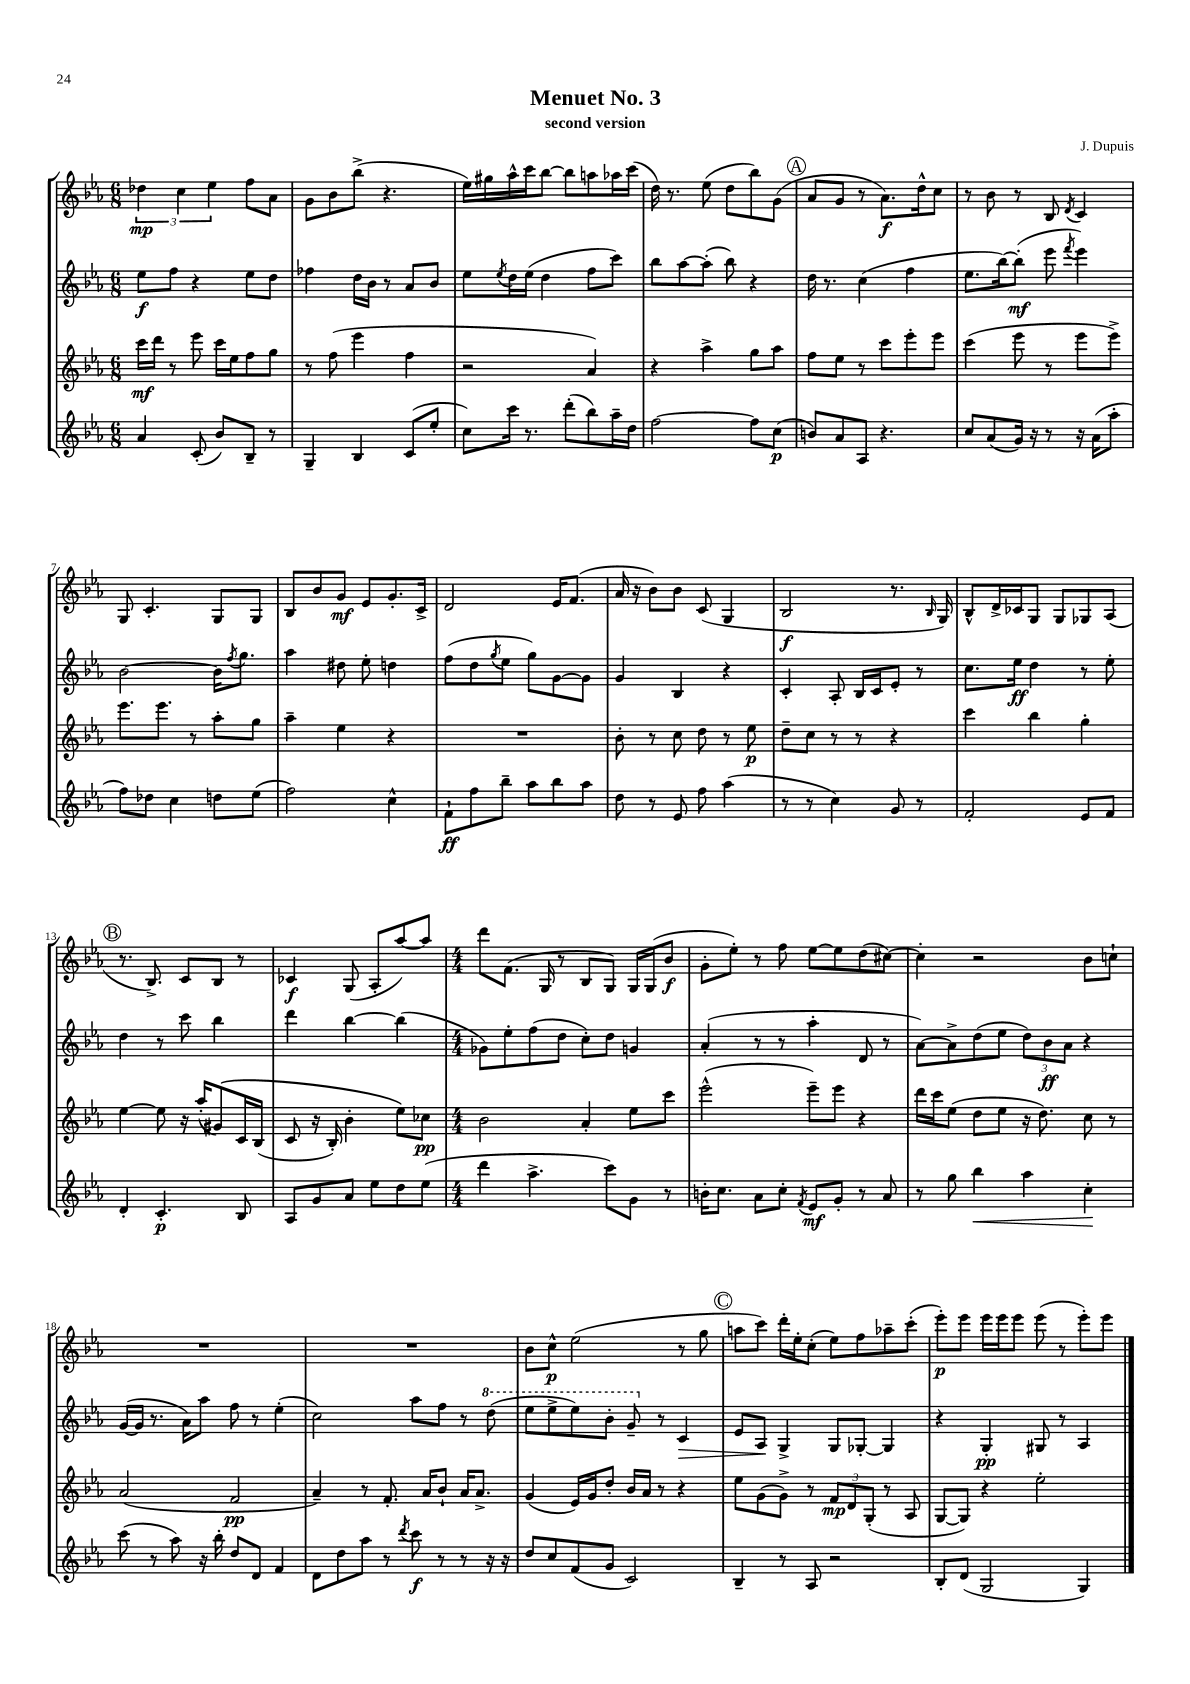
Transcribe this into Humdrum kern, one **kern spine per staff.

**kern	**dynam	**kern	**dynam	**kern	**dynam	**kern	**dynam
*part4	*part4	*part3	*part3	*part2	*part2	*part1	*part1
*staff4	*staff4	*staff3	*staff3	*staff2	*staff2	*staff1	*staff1
*clefG2	*	*clefG2	*	*clefG2	*	*clefG2	*
*k[b-e-a-]	*	*k[b-e-a-]	*	*k[b-e-a-]	*	*k[b-e-a-]	*
*M6/8	*	*M6/8	*	*M6/8	*	*M6/8	*
=1	=1	=1	=1	=1	=1	=1	=1
4a-/	.	16ccc\LL	mf	8ee-\L	f	6dd-X\	mp
.	.	16ddd\JJ	.	.	.	.	.
.	.	8r	.	8ff\J	.	.	.
.	.	.	.	.	.	6cc\	.
(8c'/	.	8eee-\	.	4r	.	.	.
.	.	.	.	.	.	6ee-\	.
8b-/L)	.	16ccc\LL	.	.	.	.	.
.	.	16ee-\J	.	.	.	.	.
8B-~/J	.	8ff\	.	8ee-\L	.	8ff\L	.
8r	.	8gg\J	.	8dd\J	.	8a-\J	.
=2	=2	=2	=2	=2	=2	=2	=2
4G~/	.	8r	.	4ff-X\	.	8g\L	.
.	.	(8ff\	.	.	.	8b-\	.
4B-/	.	4eee-\	.	16dd\LL	.	(8bb-^\J	.
.	.	.	.	16b-\JJ	.	.	.
.	.	.	.	8r	.	4.r	.
(8c/L	.	4ff\	.	8a-/L	.	.	.
8ee-'/J	.	.	.	8b-/J	.	.	.
=3	=3	=3	=3	=3	=3	=3	=3
8cc\L)	.	2r	.	8ee-\L	.	16ee-\LL)	.
.	.	.	.	.	.	16gg#X\	.
.	.	.	.	8qee-/	.	.	.
16ccc\Jk	.	.	.	16dd\L	.	16aa-^^\	.
8.r	.	.	.	(16ee-\JJ	.	16ccc\J	.
.	.	.	.	4dd\	.	[8bb-\J	.
(8ddd'\L	.	.	.	.	.	8bb-\L]	.
8bb-\)	.	4a-/)	.	8ff\L	.	8aan\	.
16aa-~\L	.	.	.	8ccc\J)	.	16aa-X\L	.
16dd\JJ	.	.	.	.	.	(16ccc\JJ	.
=4	=4	=4	=4	=4	=4	=4	=4
[2ff\	.	4r	.	8bb-\L	.	16dd\)	.
.	.	.	.	.	.	8.r	.
.	.	.	.	[8aa-\	.	.	.
.	.	4aa-^\	.	(8aa-'\J]	.	(8ee-\	.
.	.	.	.	8bb-\)	.	8dd\L	.
8ff\L]	.	8gg\L	.	4r	.	8bb-\)	.
(8cc\J	p	8aa-\J	.	.	.	(8g\J	.
!!LO:REH:place=s1:t=A
=5	=5	=5	=5	=5	=5	=5	=5
8bn/L)	.	8ff\L	.	16dd\	.	8a-/L	.
.	.	.	.	8.r	.	.	.
8a-/	.	8ee-\J	.	.	.	8g/J	.
8A-/J	.	8r	.	(4cc\	.	8r	.
4.r	.	8ccc\L	.	.	.	8.a-\L)	f
.	.	8eee-'\	.	4ff\	.	.	.
.	.	.	.	.	.	16dd^^\k	.
.	.	8eee-\J	.	.	.	8cc\J	.
=6	=6	=6	=6	=6	=6	=6	=6
8cc/L	.	(4ccc\	.	8.ee-\L	.	8r	.
(8a-/	.	.	.	.	.	8b-\	.
.	.	.	.	[16bb-\k)	.	.	.
16g/Jk)	.	8eee-\	.	(8bb-'\J]	mf	8r	.
16r	.	.	.	.	.	.	.
8r	.	8r	.	8eee-\	.	8B-/	.
.	.	.	.	8qfff/	.	8qd/	.
16r	.	8eee-\L	.	4eee-\)	.	4c/	.
(16a-\KL	.	.	.	.	.	.	.
8aa-'\J	.	8eee-^\J)	.	.	.	.	.
!!LO:LB:g=z
=7	=7	=7	=7	=7	=7	=7	=7
8ff\L)	.	8.eee-\L	.	[2b-\	.	8G/	.
8dd-X\J	.	.	.	.	.	4.c'/	.
.	.	8.eee-\J	.	.	.	.	.
4cc\	.	.	.	.	.	.	.
.	.	8r	.	.	.	.	.
8ddn\L	.	8aa-'\L	.	16b-\KL]	.	8G/L	.
.	.	.	.	8qff/	.	.	.
.	.	.	.	8.gg\J	.	.	.
(8ee-\J	.	8gg\J	.	.	.	8G/J	.
=8	=8	=8	=8	=8	=8	=8	=8
2ff\)	.	4aa-~\	.	4aa-\	.	8B-/L	.
.	.	.	.	.	.	8b-/	.
.	.	4ee-\	.	8dd#X\	.	8g/J	mf
.	.	.	.	8ee-'\	.	8e-/L	.
4cc^^\	.	4r	.	4ddn\	.	8.g'/	.
.	.	.	.	.	.	16c^/Jk	.
=9	=9	=9	=9	=9	=9	=9	=9
8f`\L	ff	2.r	.	(8ff\L	.	2d/	.
8ff\	.	.	.	8dd\	.	.	.
.	.	.	.	8qgg/	.	.	.
8bb-~\J	.	.	.	8ee-\J	.	.	.
8aa-\L	.	.	.	8gg\L)	.	.	.
8bb-\	.	.	.	[8g\	.	16e-/KL	.
.	.	.	.	.	.	(8.f/J	.
8aa-\J	.	.	.	8g\J]	.	.	.
=10	=10	=10	=10	=10	=10	=10	=10
8dd\	.	8b-'\	.	4g/	.	16a-/	.
.	.	.	.	.	.	16r	.
8r	.	8r	.	.	.	8b-\L)	.
8e-/	.	8cc\	.	4B-/	.	8b-\J	.
8ff\	.	8dd\	.	.	.	(8c/	.
(4aa-\	.	8r	.	4r	.	4G/	.
.	.	8ee-\	p	.	.	.	.
=11	=11	=11	=11	=11	=11	=11	=11
8r	.	8dd~\L	.	4c'/	.	2B-/	f
8r	.	8cc\J	.	.	.	.	.
4cc\)	.	8r	.	8A-'/	.	.	.
.	.	8r	.	16B-/LL	.	.	.
.	.	.	.	16c/J	.	.	.
8g/	.	4r	.	8e-'/J	.	8.r	.
8r	.	.	.	8r	.	.	.
.	.	.	.	.	.	16qqB-/	.
.	.	.	.	.	.	16G/)	.
=12	=12	=12	=12	=12	=12	=12	=12
2f'/	.	4ccc\	.	8.cc\L	.	8B-^^/L	.
.	.	.	.	.	.	16d^/L	.
.	.	.	.	16ee-\Jk	ff	16c-X/J	.
.	.	4bb-\	.	4dd\	.	8G/J	.
.	.	.	.	.	.	8G/L	.
8e-/L	.	4gg'\	.	8r	.	8G-X/	.
8f/J	.	.	.	8ee-'\	.	(8A-/J	.
!!LO:LB:g=z
!!LO:REH:place=s1:t=B
=13	=13	=13	=13	=13	=13	=13	=13
4d'/	.	[4ee-\	.	4dd\	.	8.r	.
.	.	.	.	.	.	8.B-^/)	.
4.c'/	p	8ee-\]	.	8r	.	.	.
.	.	16r	.	8ccc\	.	8c/L	.
.	.	(16aa-'/KL	.	.	.	.	.
.	.	(8g#X/)	.	4bb-\	.	8B-/J	.
8B-/	.	16c/L	.	.	.	8r	.
.	.	(16B-/JJ	.	.	.	.	.
=14	=14	=14	=14	=14	=14	=14	=14
8A-/L	.	8c/	.	4ddd\	.	4c-X/	f
8g/	.	16r	.	.	.	.	.
.	.	16B-'/)	.	.	.	.	.
8a-/J	.	4b-'\	.	[4bb-\	.	(8G/	.
8ee-\L	.	.	.	.	.	8A-'/L	.
8dd\	.	8ee-\L)	.	(4bb-\]	.	[8aa-/)	.
(8ee-\J	.	8cc-X\J	pp	.	.	8aa-/J]	.
=15	=15	=15	=15	=15	=15	=15	=15
*M4/4	*	*M4/4	*	*M4/4	*	*M4/4	*
4ddd\	.	2b-\	.	8g-X\L)	.	8ddd\L	.
.	.	.	.	8ee-'\	.	(8.f\J	.
4.aa-^\	.	.	.	(8ff\	.	.	.
.	.	.	.	.	.	16G/	.
.	.	.	.	8dd\J	.	8r	.
.	.	4a-'/	.	8cc'\L)	.	8B-/L	.
8ccc\L)	.	.	.	8dd\J	.	8G/J)	.
8g\J	.	8ee-\L	.	4gn/	.	16G/LL	.
.	.	.	.	.	.	(16G/J	.
8r	.	8ccc\J	.	.	.	8b-/J	f
=16	=16	=16	=16	=16	=16	=16	=16
16bn'\KL	.	(2eee-^^\	.	(4a-'/	.	8g'\L	.
8.cc\J	.	.	.	.	.	.	.
.	.	.	.	.	.	8ee-'\J)	.
8a-\L	.	.	.	8r	.	8r	.
8cc'\J	.	.	.	8r	.	8ff\	.
8qf/	.	.	.	.	.	.	.
8e-/L	mf	8eee-~\L)	.	4aa-'\	.	[8ee-\L	.
8g'/J	.	8eee-\J	.	.	.	8ee-\]	.
8r	.	4r	.	8d/	.	(8dd\	.
8a-/	.	.	.	8r	.	[8cc#X\J)	.
=17	=17	=17	=17	=17	=17	=17	=17
8r	.	16ddd\LL	.	[8a-\L)	.	4cc#'\]	.
.	.	16ccc\J	.	.	.	.	.
8gg\	.	(8ee-\J	.	8a-^\]	.	.	.
!	!LO:HP:b	!	!	!	!	!	!
4bb-\	<	8dd\L	.	(8dd\	.	2r	.
.	.	8ee-\J	.	8ee-\J	.	.	.
4aa-\	.	16r	.	12dd\L)	.	.	.
.	.	8.dd\)	.	.	.	.	.
.	.	.	.	12b-\	ff	.	.
.	.	.	.	12a-\J	.	.	.
4cc'\	.	8cc\	.	4r	.	8b-\L	.
.	.	8r	.	.	.	8ccn`\J	.
.	[	.	.	.	.	.	.
!!LO:LB:g=z
=18	=18	=18	=18	=18	=18	=18	=18
(8ccc\	.	(2a-/	.	([16g/LL	.	1r	.
.	.	.	.	16g/JJ]	.	.	.
8r	.	.	.	8.r	.	.	.
8aa-\)	.	.	.	.	.	.	.
.	.	.	.	16a-\KL)	.	.	.
16r	.	.	.	8aa-\J	.	.	.
16bb-'\	.	.	.	.	.	.	.
8dd/L	.	2f/	pp	8ff\	.	.	.
8d/J	.	.	.	8r	.	.	.
4f/	.	.	.	(4ee-'\	.	.	.
=19	=19	=19	=19	=19	=19	=19	=19
8d\L	.	4a-~/)	.	2cc\)	.	1r	.
8dd\	.	.	.	.	.	.	.
8aa-\J	.	8r	.	.	.	.	.
8r	.	8.f'/	.	.	.	.	.
8qddd/	.	.	.	.	.	.	.
8ccc\	f	.	.	8aa-\L	.	.	.
.	.	16a-/KL	.	.	.	.	.
8r	.	8b-`/J	.	8ff\J	.	.	.
8r	.	16a-/KL	.	8r	.	.	.
.	.	8.a-^/J	.	.	.	.	.
*	*	*	*	*8va	*	*	*
16r	.	.	.	(8ddd\	.	.	.
16r	.	.	.	.	.	.	.
=20	=20	=20	=20	=20	=20	=20	=20
8dd/L	.	(4g/	.	8eee-\L	.	8b-\L	.
8cc/	.	.	.	8eee-^\	.	8cc^^\J	p
(8f/	.	16e-/LL)	.	8eee-\)	.	(2ee-\	.
.	.	16g/J	.	.	.	.	.
8g/J	.	8dd'/J	.	8bb-'\J	.	.	.
2c/)	.	16b-/LL	.	8gg~/	.	.	.
.	.	16a-/JJ	.	.	.	.	.
*	*	*	*	*X8va	*	*	*
.	.	8r	.	8r	.	.	.
!	!	!	!	!	!LO:HP:b	!	!
.	.	4r	.	4c/	>	8r	.
.	.	.	.	.	.	8gg\	.
!!LO:REH:place=s1:t=C
=21	=21	=21	=21	=21	=21	=21	=21
4B-~/	.	8ee-\L	.	8e-/L	.	8aan\L	.
.	.	(8g\	.	8A-/J	.	8ccc\J)	.
8r	.	8g^\J)	.	4G^/	]	16ddd'\LL	.
.	.	.	.	.	.	16ee-'\J	.
8A-/	.	8r	.	.	.	(8cc'\J	.
2r	.	12f/L	mp	8G/L	.	8ee-\L)	.
.	.	12d/	.	.	.	.	.
.	.	.	.	[8G-X'/J	.	8ff\	.
.	.	(12G'/J	.	.	.	.	.
.	.	8r	.	4G-/]	.	8aa-X~\	.
.	.	8A-/	.	.	.	(8ccc'\J	.
=22	=22	=22	=22	=22	=22	=22	=22
8B-'/L	.	[8G/L	.	4r	.	8eee-'\L)	p
(8d/J	.	8G/J])	.	.	.	8eee-\J	.
2G/	.	4r	.	4G'/	pp	16eee-\LL	.
.	.	.	.	.	.	16eee-\J	.
.	.	.	.	.	.	8eee-\J	.
.	.	2ee-'\	.	8G#X/	.	(8eee-\	.
.	.	.	.	8r	.	8r	.
4G/)	.	.	.	4A-/	.	8eee-'\L)	.
.	.	.	.	.	.	8eee-\J	.
==	==	==	==	==	==	==	==
*-	*-	*-	*-	*-	*-	*-	*-
